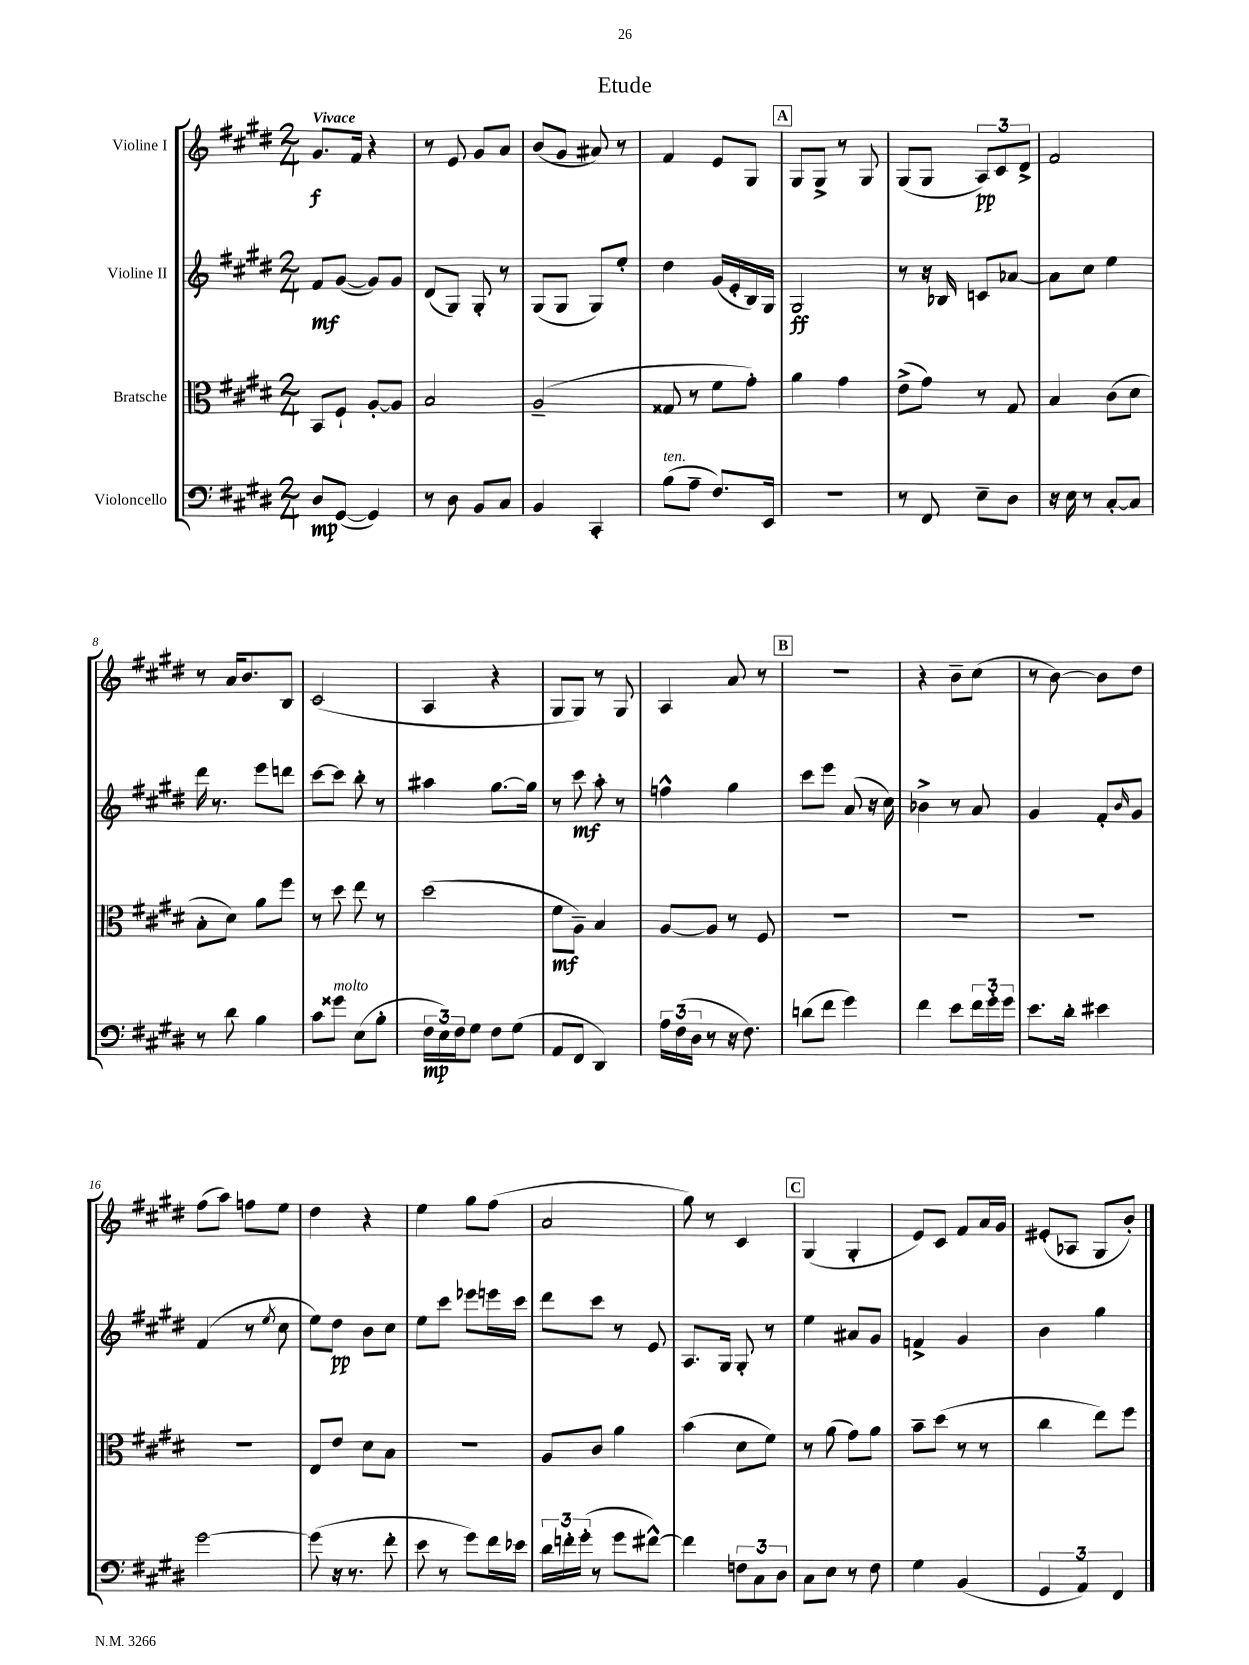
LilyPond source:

\header { title = "Etude" }
<<
\new StaffGroup <<
\new Staff = "s0" \with { instrumentName = "Violine I" } {
    \clef treble \key e \major \numericTimeSignature \time 2/4 \tempo "Vivace"
    gis'8.\f fis'16 r4 |
    r8 e'8 gis'8 a'8 |
    b'8( gis'8 ais'8) r8 |
    fis'4 e'8 gis8 |
    \mark \markup { \box "A" } gis8 gis8-> r8 gis8 |
    gis8( gis8 \tuplet 3/2 { a8\pp) cis'8 dis'8-> } |
    fis'2 |
    r8 a'16 b'8. b8 |
    cis'2( |
    a4 r4 |
    gis8 gis8) r8 gis8 |
    a4 a'8 r8 |
    \mark \markup { \box "B" } r2 |
    r4 b'8-- cis''8( |
    r8 b'8~) b'8 dis''8 |
    fis''8( a''8) f''8 e''8 |
    dis''4 r4 |
    e''4 gis''8 fis''8( |
    a'2 |
    gis''8) r8 cis'4 |
    \mark \markup { \box "C" } gis4( gis4-. |
    e'8) cis'8 fis'8 a'16 gis'16 |
    eis'8-.( aes8 gis8 b'8-.) \bar "|." |
}
\new Staff = "s1" \with { instrumentName = "Violine II" } {
    \clef treble \key e \major \numericTimeSignature \time 2/4
    fis'8\mf gis'8~( gis'8) gis'8 |
    dis'8( gis8) gis8-. r8 |
    gis8( gis8 gis8) e''8-. |
    dis''4 gis'16( e'16-. b16) gis16 |
    \mark \markup { \box "A" } gis2\ff |
    r8 r16 bes16 c'8 aes'8~ |
    aes'8 cis''8 e''4 |
    dis'''16 r8. e'''8 d'''8 |
    cis'''8~ cis'''8 b''8-. r8 |
    ais''4 gis''8.~ gis''16 |
    r8 cis'''8\mf a''8-. r8 |
    f''4-^ gis''4 |
    \mark \markup { \box "B" } cis'''8 e'''8 a'8( r16 cis''16) |
    bes'4-> r8 a'8 |
    gis'4 fis'8-. \grace { b'16 } gis'8 |
    fis'4( r8 \acciaccatura { e''8 } cis''8 |
    e''8) dis''8\pp b'8 cis''8 |
    e''8 cis'''8 ees'''8 e'''16 cis'''16 |
    dis'''8 cis'''8 r8 e'8 |
    a8. gis16 gis8-. r8 |
    \mark \markup { \box "C" } e''4 ais'8 gis'8 |
    f'4-> gis'4 |
    b'4 gis''4 \bar "|." |
}
\new Staff = "s2" \with { instrumentName = "Bratsche" } {
    \clef alto \key e \major \numericTimeSignature \time 2/4
    b,8 fis8-! a8~-. a8 |
    b2 |
    a2--( |
    gisis8 r8 fis'8 gis'8-.) |
    \mark \markup { \box "A" } a'4 gis'4 |
    e'8->( gis'8) r8 gis8 |
    b4 cis'8( dis'8 |
    b8-. dis'8) a'8 fis''8 |
    r8 dis''8 e''8 r8 |
    dis''2( |
    fis'8\mf a8--) b4 |
    a8~ a8 r8 fis8 |
    \mark \markup { \box "B" } R2 |
    R2 |
    R2 |
    R2 |
    e8 e'8 dis'8 b8 |
    R2 |
    a8 cis'8 a'4 |
    b'4( dis'8 fis'8) |
    \mark \markup { \box "C" } r8 a'8( gis'8) a'8 |
    b'8-- dis''8( r8 r8 |
    cis''4 e''8) fis''8 \bar "|." |
}
\new Staff = "s3" \with { instrumentName = "Violoncello" } {
    \clef bass \key e \major \numericTimeSignature \time 2/4
    dis8\mp gis,8~( gis,4) |
    r8 dis8 b,8 cis8 |
    b,4 cis,4-. |
    b8^\markup { \italic "ten." }( a8-- fis8.) e,16 |
    \mark \markup { \box "A" } R2 |
    r8 fis,8 e8-- dis8 |
    r16 e16 r8 cis8~-. cis8 |
    r8 dis'8 b4 |
    cis'8 gisis'8^\markup { \italic "molto" } e8( b8-. |
    \tuplet 3/2 { fis16\mp e16) fis16 } gis8 fis8 gis8( |
    a,8 fis,8 dis,4) |
    \tuplet 3/2 { a16 fis16( dis16 } r8 r16 fis8.) |
    \mark \markup { \box "B" } d'8( fis'8 gis'4) |
    fis'4 e'8 \tuplet 3/2 { fis'16 gis'16-. gis'16 } |
    e'8. dis'16-. eis'4 |
    gis'2~ |
    gis'8( r16 r8. fis'8-. |
    e'8 r8 gis'8) fis'16 ees'16 |
    \tuplet 3/2 { dis'16 f'16-. gis'16-.( } r8 gis'8 fis'8~-^) |
    fis'4 \tuplet 3/2 { f8 cis8 dis8 } |
    \mark \markup { \box "C" } cis8 e8 r8 fis8 |
    gis4 b,4( |
    \tuplet 3/2 { gis,4 a,4) fis,4 } \bar "|." |
}
>>
>>
